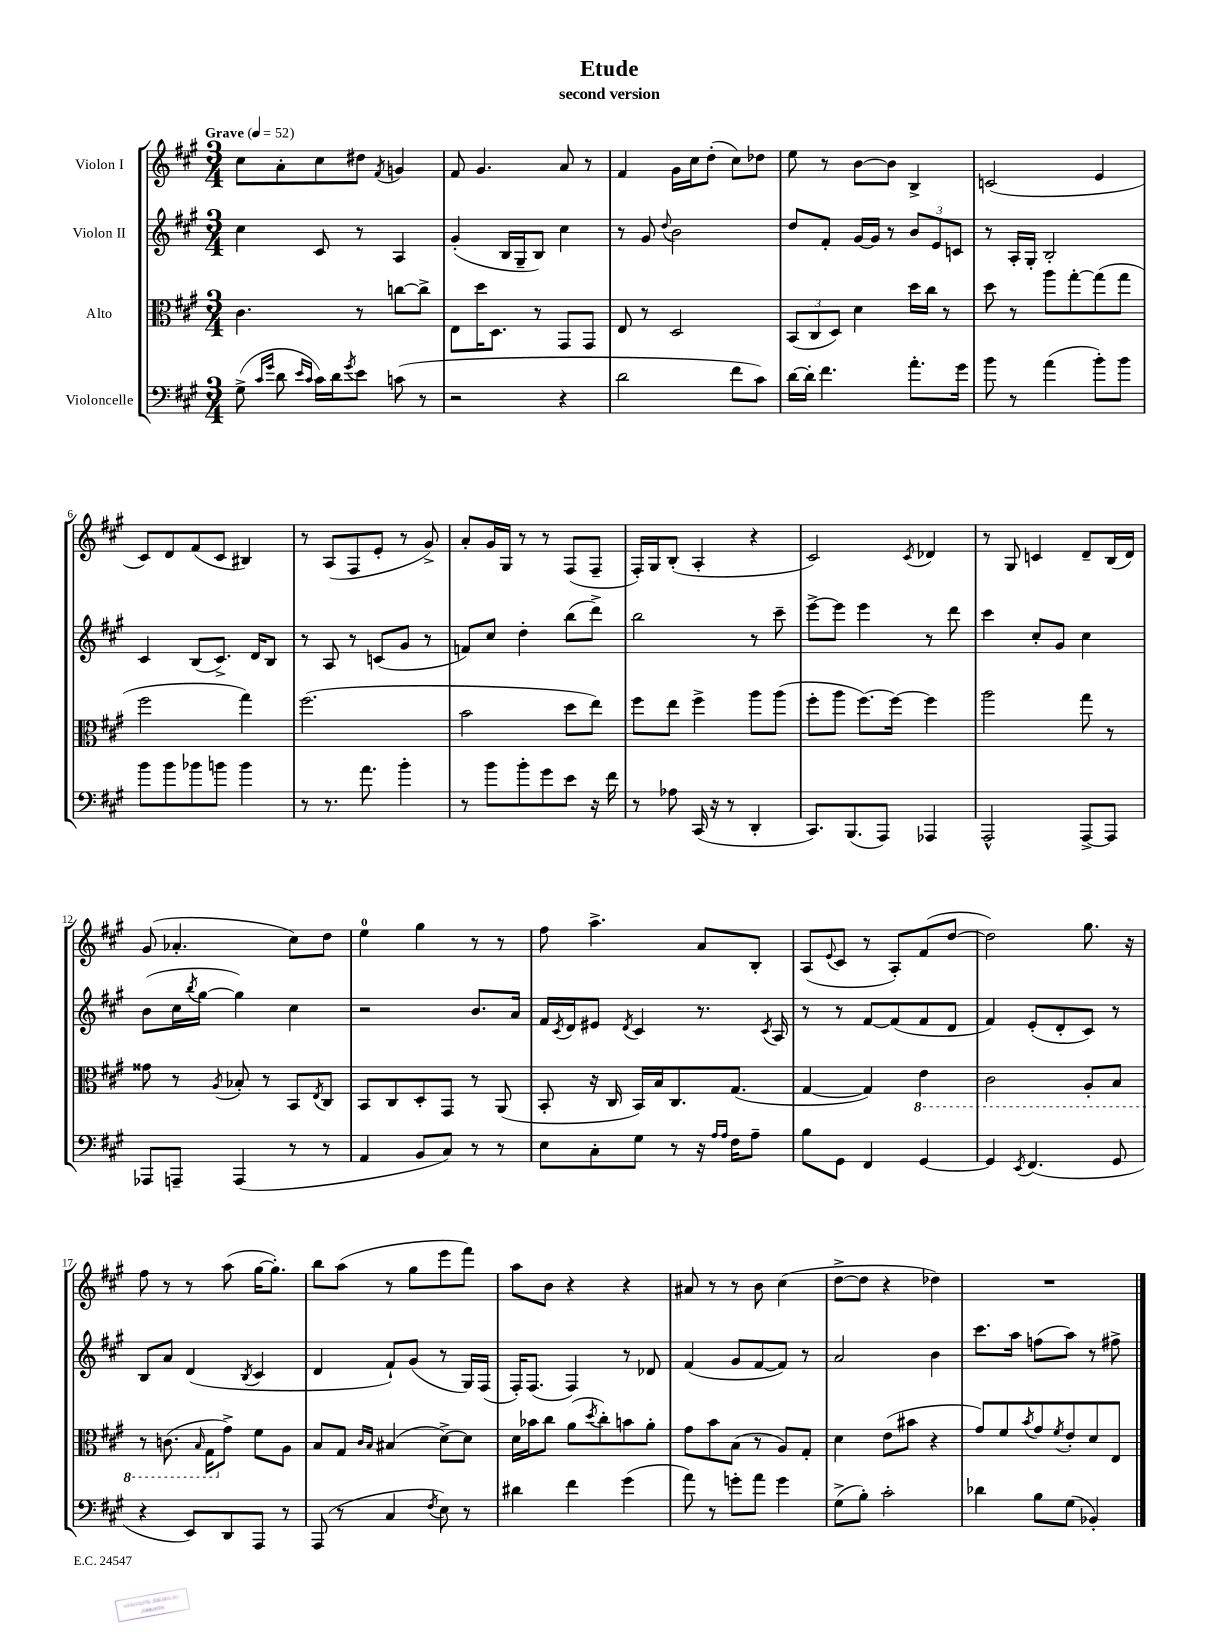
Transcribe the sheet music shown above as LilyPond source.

\header { title = "Etude" subtitle = "second version" }
<<
\new StaffGroup <<
\new Staff = "s0" \with { instrumentName = "Violon I" } {
    \clef treble \key a \major \numericTimeSignature \time 3/4 \tempo "Grave" 4 = 52
    cis''8 a'8-. cis''8 dis''8 \acciaccatura { fis'8 } g'4 |
    fis'8 gis'4. a'8 r8 |
    fis'4 gis'16 cis''16 d''8-.( cis''8) des''8 |
    e''8 r8 b'8~ b'8 b4-> |
    c'2( e'4 |
    cis'8) d'8 fis'8( cis'8 bis4) |
    r8 a8( fis8 e'8-. r8 gis'8->) |
    a'8-. gis'16 gis16 r8 r8 fis8( fis8-- |
    fis16-.) gis16 b8-.( a4-. r4 |
    cis'2) \acciaccatura { cis'8 } des'4 |
    r8 gis8 c'4 d'8-- b16( d'16) |
    gis'8( aes'4.-. cis''8) d''8 |
    e''4-0 gis''4 r8 r8 |
    fis''8 a''4.-> a'8 b8-. |
    a8( \appoggiatura { e'8 } cis'8 r8 a8-.) fis'8( d''8~ |
    d''2) gis''8. r16 |
    fis''8 r8 r8 a''8( gis''16~ gis''8.-.) |
    b''8 a''8( r8 gis''8 e'''8 fis'''8) |
    a''8 b'8 r4 r4 |
    ais'8 r8 r8 b'8 cis''4( |
    d''8~-> d''8 r4 des''4) |
    R2. \bar "|." |
}
\new Staff = "s1" \with { instrumentName = "Violon II" } {
    \clef treble \key a \major \numericTimeSignature \time 3/4
    cis''4 cis'8 r8 a4 |
    gis'4-.( b16 gis16-- b8) cis''4 |
    r8 gis'8 \appoggiatura { d''8 } b'2 |
    d''8 fis'8-. gis'16~ gis'16 r8 \tuplet 3/2 { b'8 e'8 c'8 } |
    r8 a16-. gis16-. b2-. |
    cis'4 b8( cis'8.->) d'16 b8 |
    r8 a8 r8 c'8( gis'8 r8 |
    f'8) cis''8 d''4-. b''8( d'''8->) |
    b''2 r8 cis'''8-- |
    e'''8~-> e'''8 e'''4 r8 d'''8 |
    cis'''4 cis''8-. gis'8 cis''4 |
    b'8( cis''16 \acciaccatura { b''8 } gis''16~ gis''4) cis''4 |
    r2 b'8. a'16 |
    fis'16 \acciaccatura { cis'8 } d'16 eis'8 \acciaccatura { d'8 } cis'4 r8. \acciaccatura { cis'8 } a16 |
    r8 r8 fis'8~ fis'8( fis'8 d'8 |
    fis'4) e'8-.( d'8-. cis'8) r8 |
    b8 a'8 d'4( \acciaccatura { b8 } cis'4 |
    d'4 fis'8-!) gis'8( r8 gis16) fis16( |
    fis16-.) fis8.( fis4) r8 des'8 |
    fis'4( gis'8 fis'8~ fis'8) r8 |
    a'2 b'4 |
    cis'''8. a''16 f''8( a''8) r8 fis''8-> \bar "|." |
}
\new Staff = "s2" \with { instrumentName = "Alto" } {
    \clef alto \key a \major \numericTimeSignature \time 3/4
    cis'4. r8 c''8~ c''8-> |
    e8 d''16 d8. r8 gis,8 gis,8 |
    e8 r8 d2 |
    \tuplet 3/2 { b,8( cis8 d8) } d'4 d''16 cis''16 r8 |
    d''8 r8 a''8 gis''8~-. gis''8( gis''8 |
    fis''2 gis''4) |
    fis''2.( |
    b'2 d''8 e''8) |
    fis''8 e''8 fis''4-> a''8 a''8( |
    fis''8-. a''8 fis''8.~) fis''16~ fis''4 |
    a''2 gis''8 r8 |
    gisis'8 r8 \acciaccatura { a8 } bes8-. r8 b,8 \acciaccatura { e8 } cis8 |
    b,8 cis8 d8-. gis,8 r8 a,8( |
    b,8-. r16 cis16 b,16) b16 cis8. gis8.( |
    gis4~ gis4) \ottava #-1 e4 |
    cis2 a,8-. b,8 |
    r8 c8.( \grace { b,16 } gis,16 \ottava #0 gis'8->) fis'8 a8 |
    b8 gis8 \grace { cis'16 b16 } bis4( d'8~->) d'8 |
    d'16 bes'16 cis''8 a'8( \acciaccatura { d''8 } cis''8-.) b'8 a'8-. |
    gis'8 b'8 b8( r8 a8) gis8-. |
    d'4 e'8( bis'8 r4 |
    gis'8) fis'8 \acciaccatura { b'8 } gis'8 \acciaccatura { fis'8 } e'8-. d'8 e8 \bar "|." |
}
\new Staff = "s3" \with { instrumentName = "Violoncelle" } {
    \clef bass \key a \major \numericTimeSignature \time 3/4
    gis8->( \grace { cis'16 gis'16 } d'8 \grace { e'16 cis'16 } cis'16) d'16 \acciaccatura { gis'8 } e'8 c'8( r8 |
    r2 r4 |
    d'2 fis'8 cis'8) |
    d'16~ d'16-. fis'4. a'8.-. gis'16 |
    b'8 r8 a'4( b'8-.) b'8 |
    b'8 b'8 bes'8 b'8 b'4 |
    r8 r8. a'8. b'4-. |
    r8 b'8 b'8-. gis'8 e'8 r16 fis'16 |
    r8 aes8 cis,16( r16 r8 d,4-. |
    cis,8.) b,,8.( a,,8) aes,,4 |
    a,,2-^ a,,8~-> a,,8 |
    aes,,8 a,,8-- a,,4( r8 r8 |
    a,4 b,8 cis8) r8 r8 |
    e8 cis8-. gis8 r8 r16 \grace { a16 a16 } fis16 a8-- |
    b8 gis,8 fis,4 gis,4~ |
    gis,4 \acciaccatura { e,8 } fis,4.( gis,8 |
    r4 e,8) d,8 a,,8 r8 |
    a,,8( r8 cis4 \acciaccatura { fis8 } e8) r8 |
    dis'4 fis'4 gis'4( |
    a'8) r8 g'8-. a'8 g'4 |
    gis8->( b8-.) cis'2-. |
    des'4 b8 gis8( bes,4-.) \bar "|." |
}
>>
>>
